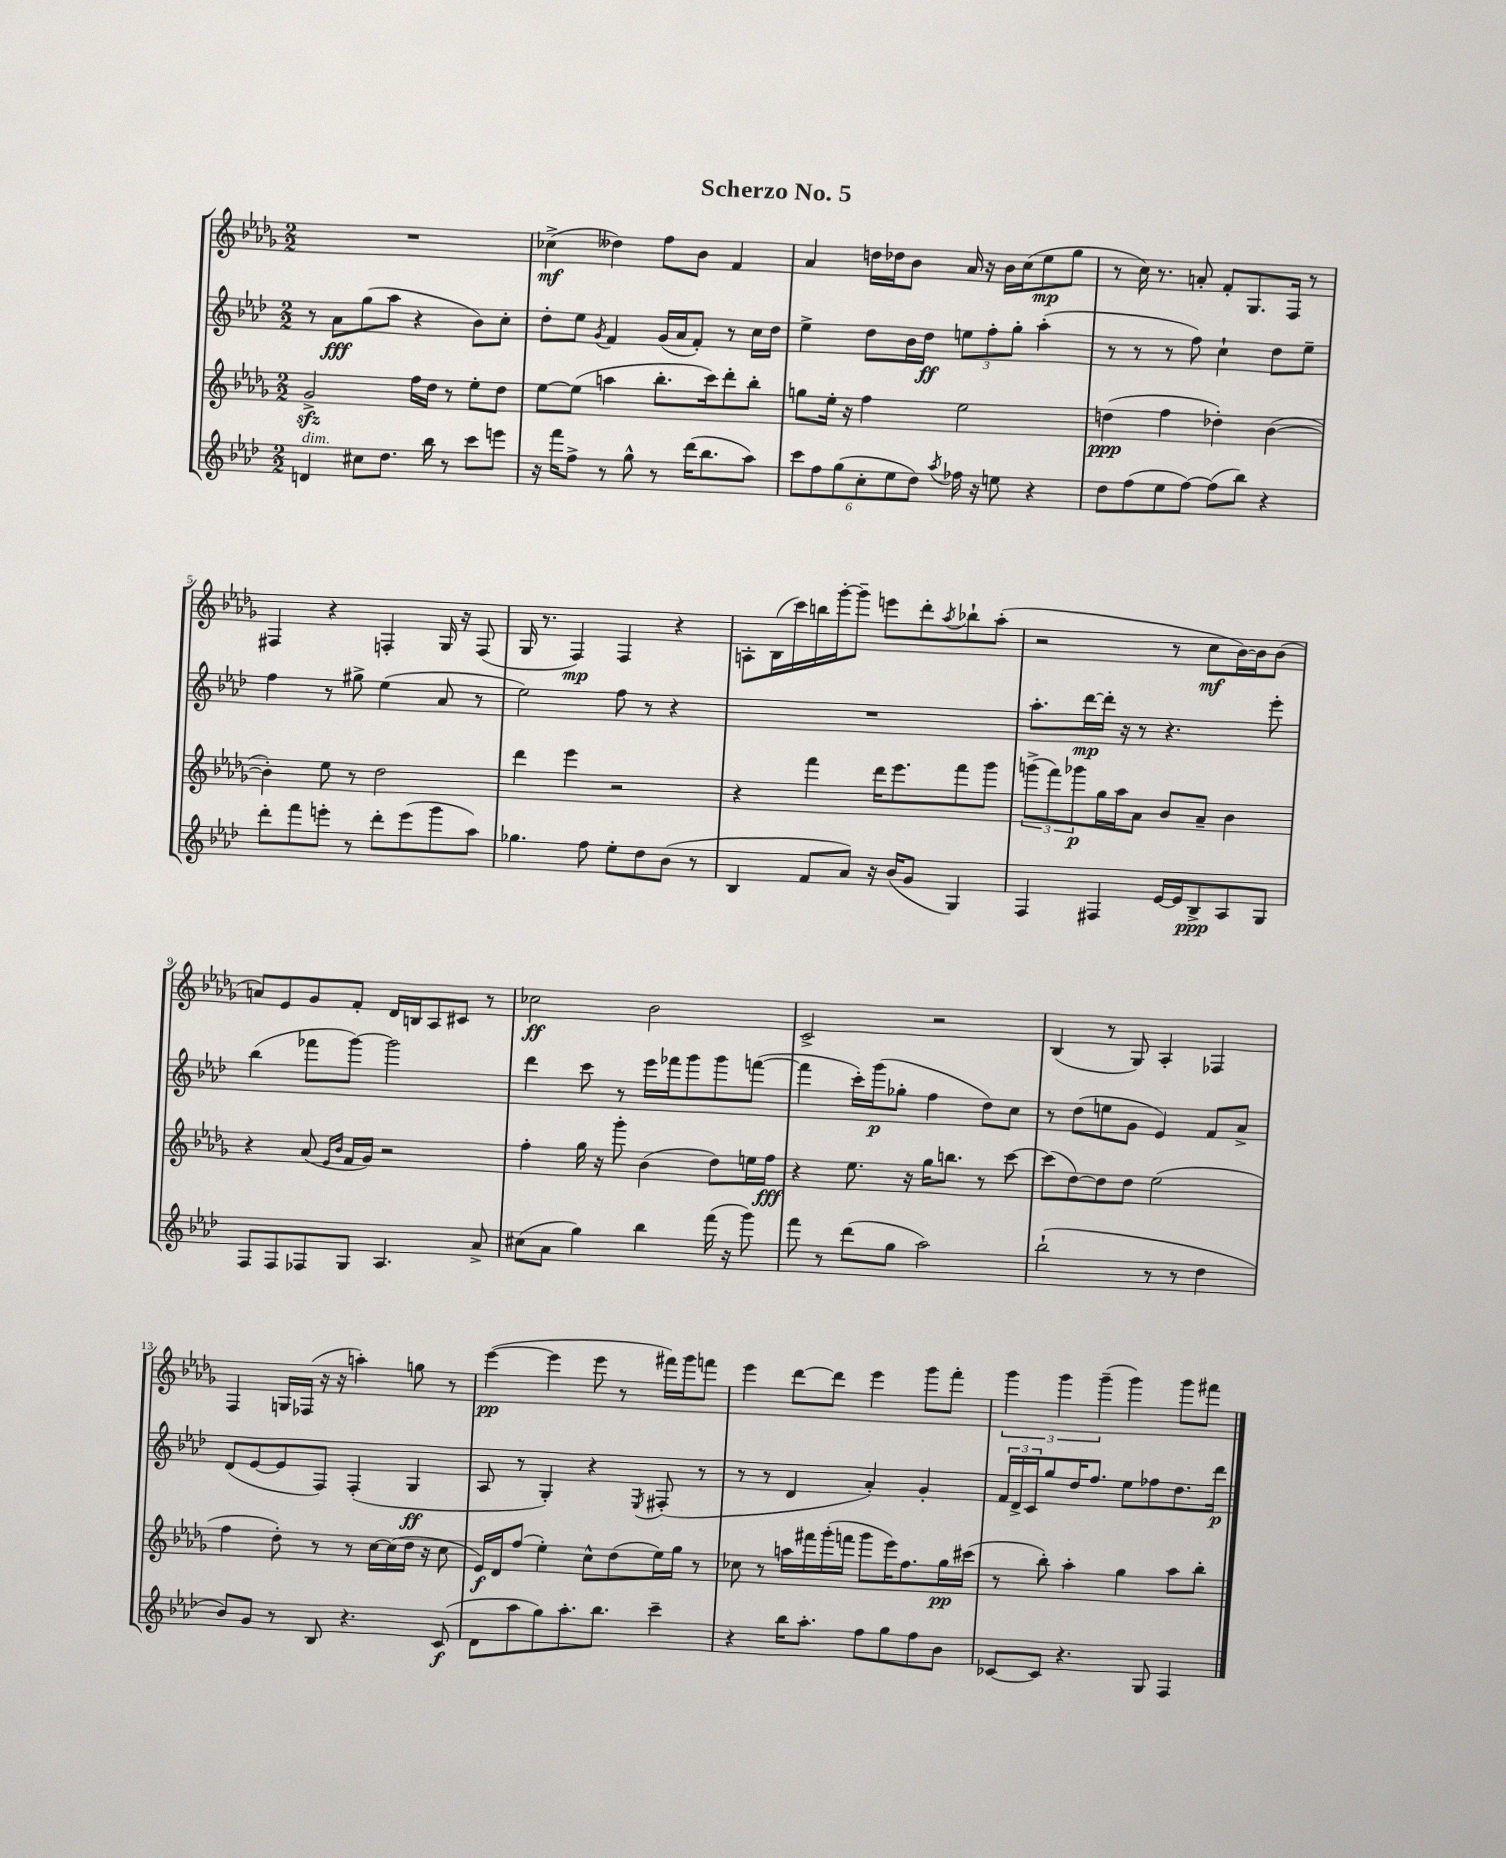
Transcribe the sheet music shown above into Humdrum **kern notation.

**kern	**dynam	**kern	**dynam	**kern	**dynam	**kern	**dynam
*part4	*part4	*part3	*part3	*part2	*part2	*part1	*part1
*staff4	*staff4	*staff3	*staff3	*staff2	*staff2	*staff1	*staff1
*clefG2	*	*clefG2	*	*clefG2	*	*clefG2	*
*k[b-e-a-d-]	*	*k[b-e-a-d-g-]	*	*k[b-e-a-d-]	*	*k[b-e-a-d-g-]	*
*M2/2	*	*M2/2	*	*M2/2	*	*M2/2	*
=1	=1	=1	=1	=1	=1	=1	=1
!LO:TX:a:i:t=dim.	!	!	!	!	!	!	!
4dn/	.	2g-zz^/	.	8r	.	1r	.
.	.	.	.	8a-\L	fff	.	.
8cc#X\L	.	.	.	(8gg\	.	.	.
8.dd-\J	.	.	.	8aa-\J	.	.	.
.	.	16ff\LL	.	4r	.	.	.
16bb-\	.	16dd-\JJ	.	.	.	.	.
8r	.	8r	.	.	.	.	.
8ccc\L	.	8ee-'\L	.	8b-\L)	.	.	.
8eeen\J	.	8dd-\J	.	8cc'\J	.	.	.
=2	=2	=2	=2	=2	=2	=2	=2
16r	.	[8ee-\L	.	8dd-'\L	.	(4cc-X^\	mf
16fff\KL	.	.	.	.	.	.	.
8ff^\J	.	(8ee-\J]	.	8ee-\J	.	.	.
.	.	.	.	8qg/	.	.	.
8r	.	4aan\	.	4f/	.	4dd--X\)	.
8gg^^\	.	.	.	.	.	.	.
8r	.	8.bb-'\L	.	(16g/LL	.	8ff\L	.
.	.	.	.	16a-/J	.	.	.
(16ddd-\KL	.	.	.	8f'/J)	.	8b-\J	.
8.bb-\	.	16ccc\k)	.	.	.	.	.
.	.	8ddd-'\	.	8r	.	4f/	.
8aa-\J)	.	8bb-'\J	.	16cc\LL	.	.	.
.	.	.	.	16dd-\JJ	.	.	.
=3	=3	=3	=3	=3	=3	=3	=3
12ccc\L	.	8ggn\L	.	4ee-^\	.	4a-/	.
12ff\	.	.	.	.	.	.	.
.	.	16ee-'\Jk	.	.	.	.	.
(12gg\	.	.	.	.	.	.	.
.	.	16r	.	.	.	.	.
12cc'\	.	4ff\	.	8dd-\L	.	16ddn\LL	.
.	.	.	.	.	.	16dd-X\J	.
12ee-\	.	.	.	.	.	.	.
.	.	.	.	16b-\L	.	8b-\J	.
12dd-\J)	.	.	.	.	.	.	.
.	.	.	.	16dd-\JJ	ff	.	.
8qaa-/	.	.	.	.	.	.	.
16ff-X\	.	2ee-\	.	12een\L	.	16a-/	.
16r	.	.	.	.	.	16r	.
.	.	.	.	12ff'\	.	.	.
8een\	.	.	.	.	.	16b-\LL	.
.	.	.	.	12gg'\J	.	.	.
.	.	.	.	.	.	(16cc\J	.
4r	.	.	.	(4aa-'\	.	8ee-\	mp
.	.	.	.	.	.	8gg-\J	.
=4	=4	=4	=4	=4	=4	=4	=4
8dd-\L	.	(4ddn\	ppp	8r	.	8r	.
(8ff\	.	.	.	8r	.	16cc\)	.
.	.	.	.	.	.	8.r	.
8ee-\	.	4ff\	.	8r	.	.	.
[8ff\J)	.	.	.	8ff\)	.	8an'/	.
(8ff\L]	.	4dd-X'\)	.	4cc`\	.	8f'/L	.
8bb-\J)	.	.	.	.	.	8.G-/	.
4r	.	([4b-\	.	8dd-\L	.	.	.
.	.	.	.	.	.	16F/Jk	.
.	.	.	.	8ee-~\J	.	8r	.
!!LO:LB:g=z
=5	=5	=5	=5	=5	=5	=5	=5
8ddd-'\L	.	4b-'\])	.	4ff\	.	4F#X/	.
8fff\	.	.	.	.	.	.	.
8eeen'\J	.	8ee-\	.	8r	.	4r	.
8r	.	8r	.	8gg#X^\	.	.	.
8ddd-'\L	.	2dd-\	.	(4ee-\	.	4Fn'/	.
(8eee\	.	.	.	.	.	.	.
8ggg\	.	.	.	8a-/	.	16G-/	.
.	.	.	.	.	.	16r	.
8aa-\J)	.	.	.	8r	.	(8F/	.
=6	=6	=6	=6	=6	=6	=6	=6
4.gg-X\	.	4ddd-\	.	2ee-\)	.	16G-/	.
.	.	.	.	.	.	8.r	.
.	.	4eee-\	.	.	.	4F/)	mp
8ff\	.	.	.	.	.	.	.
8ee-'\L	.	2r	.	8ff\	.	4F/	.
8dd-\	.	.	.	8r	.	.	.
(8b-\J	.	.	.	4r	.	4r	.
8r	.	.	.	.	.	.	.
=7	=7	=7	=7	=7	=7	=7	=7
4B-/	.	4r	.	1r	.	8An'\L	.
.	.	.	.	.	.	(16B-\L	.
.	.	.	.	.	.	16ccc\)	.
8f/L	.	4fff\	.	.	.	16bbn\	.
.	.	.	.	.	.	[16ggg-'\J	.
8a-/J)	.	.	.	.	.	8ggg-~\J]	.
16r	.	16ddd-\KL	.	.	.	8eeen\L	.
(16b-/KL	.	8.eee-\	.	.	.	.	.
8g/J	.	.	.	.	.	8ddd-'\	.
.	.	.	.	.	.	8qaa-/	.
4G/)	.	8fff\	.	.	.	8bb-X`\	.
.	.	8ggg-\J	.	.	.	(8aa-'\J	.
=8	=8	=8	=8	=8	=8	=8	=8
4F/	.	(12gggn^\L	.	8.aa-'\L	.	2r	.
.	.	12fff\)	.	.	.	.	.
.	.	12ggg-X\	p	.	.	.	.
.	.	.	.	[16ddd-\L	mp	.	.
4F#X/	.	16gg-\L	.	16ddd-'\JJ]	.	.	.
.	.	16aa-\J	.	16r	.	.	.
.	.	8a-\J	.	8r	.	.	.
[16e-/LL	.	8b-/L	.	4.r	.	8r	.
16e-/J]	.	.	.	.	.	.	.
8B-^/	ppp	8a-~/J	.	.	.	8cc\L	mf
8A-/	.	4b-\	.	.	.	[16b-\L)	.
.	.	.	.	.	.	16b-\J]	.
8G/J	.	.	.	8eee-'\	.	(8b-\J	.
!!LO:LB:g=z
=9	=9	=9	=9	=9	=9	=9	=9
8F/L	.	4r	.	(4bb-\	.	8an/L)	.
8F/	.	.	.	.	.	8e-/	.
8F-X/	.	(8a-/	.	8fff-X\L	.	8g-/	.
.	.	16qqe-/LL	.	.	.	.	.
.	.	16qqb-/JJ	.	.	.	.	.
8G/J	.	16f/LL	.	[8ggg\J)	.	8f'/J	.
.	.	16g-/JJ)	.	.	.	.	.
4.A-/	.	2r	.	2ggg\]	.	16d-/LL	.
.	.	.	.	.	.	16Bn/J	.
.	.	.	.	.	.	8A-/	.
.	.	.	.	.	.	8c#X/J	.
8a-^/	.	.	.	.	.	8r	.
=10	=10	=10	=10	=10	=10	=10	=10
(8cc#X\L	.	4ff'\	.	4ddd-\	.	2cc-X\	ff
8a-\J	.	.	.	.	.	.	.
4gg\)	.	16gg-\	.	8ccc\	.	.	.
.	.	16r	.	.	.	.	.
.	.	8ggg-'\	.	8r	.	.	.
4bb-\	.	(4b-\	.	16eee-\LL	.	2b-\	.
.	.	.	.	16fff-X\J	.	.	.
.	.	.	.	8ggg\	.	.	.
(16fff\	.	8dd-\L)	.	8ggg\	.	.	.
16r	.	.	.	.	.	.	.
8ggg\)	.	16een\L	.	([8fffn\J	.	.	.
.	.	16ff\JJ	fff	.	.	.	.
=11	=11	=11	=11	=11	=11	=11	=11
8fff\	.	4r	.	4fff\]	.	2c^/	.
8r	.	.	.	.	.	.	.
(8ddd-\L	.	8.ee-\	.	16ccc'\LL)	.	.	.
.	.	.	.	(16ggg\J	p	.	.
8gg\J	.	.	.	8gg-X'\J	.	.	.
.	.	16r	.	.	.	.	.
2aa-\)	.	16gg-\KL	.	4ff\	.	2r	.
.	.	8.bbn\J	.	.	.	.	.
.	.	8r	.	8dd-\L)	.	.	.
.	.	[8ccc\	.	8cc\J	.	.	.
=12	=12	=12	=12	=12	=12	=12	=12
(2bb-`\	.	(8ccc\L]	.	8r	.	(4B-/	.
.	.	[8dd-\)	.	(8dd-\L	.	.	.
.	.	8dd-\]	.	8een\	.	8r	.
.	.	8dd-\J	.	8g\J	.	8G-/)	.
8r	.	(2ee-\	.	4e-/)	.	4A-'/	.
8r	.	.	.	.	.	.	.
4dd-\	.	.	.	8f/L	.	4F-X/	.
.	.	.	.	8a-^/J	.	.	.
!!LO:LB:g=z
=13	=13	=13	=13	=13	=13	=13	=13
8b-/L)	.	4ff\	.	(8d-/L	.	4F/	.
8g/J	.	.	.	[8e-/	.	.	.
8r	.	8dd-'\)	.	8e-/]	.	16Gn/LL	.
.	.	.	.	.	.	(16F-X/JJ	.
8B-/	.	8r	.	8F/J)	.	16r	.
.	.	.	.	.	.	16r	.
4.r	.	8r	.	(4F'/	.	4aan'\)	.
.	.	[16cc\LL	.	.	.	.	.
.	.	(16cc\]	.	.	.	.	.
.	.	16dd-\JJ	.	4G/	ff	8ggn\	.
.	.	16r	.	.	.	.	.
(8c/	f	8cc\	.	.	.	8r	.
=14	=14	=14	=14	=14	=14	=14	=14
8d-\L	.	16e-/LL)	f	8A-/	.	([4eee-\	pp
.	.	16d-/J	.	.	.	.	.
8aa-\	.	(8ff/J	.	8r	.	.	.
8gg\)	.	4ee-'\)	.	4G'/)	.	4eee-\]	.
8.aa-'\	.	.	.	.	.	.	.
.	.	8cc^^\L	.	4r	.	8eee-\	.
8.bb-\J	.	.	.	.	.	.	.
.	.	(8dd-\	.	.	.	8r	.
.	.	.	.	8qE-/	.	.	.
4ccc~\	.	16ee-\L)	.	(8F#X'/	.	16fff#X\LL)	.
.	.	16gg-\JJ	.	.	.	16ggg-\J	.
.	.	8r	.	8r	.	8fffn\J	.
=15	=15	=15	=15	=15	=15	=15	=15
4r	.	8cc-X\	.	8r	.	4eee-\	.
.	.	8r	.	8r	.	.	.
16bb-\KL	.	16aan\LL	.	4d-/	.	[8ddd-\L	.
8.aa-'\J	.	16fff#X\	.	.	.	.	.
.	.	(16ggg-'\	.	.	.	8ddd-\J]	.
.	.	16fffn\JJ	.	.	.	.	.
8ff\L	.	8ggg-\L	.	4a-'/)	.	4eee-\	.
8gg\	.	16eee-\K)	.	.	.	.	.
.	.	8.ff\	.	.	.	.	.
8ff\	.	.	.	4g'/	.	8ggg-\L	.
8b-\J	.	16gg-\L	pp	.	.	8fff'\J	.
.	.	(16ccc#X\JJ	.	.	.	.	.
=16	=16	=16	=16	=16	=16	=16	=16
[8c-X/L	.	8r	.	24f/LL	.	6ggg-\	.
.	.	.	.	24d-^/	.	.	.
.	.	.	.	24c/J	.	.	.
8c-/J]	.	8bb-'\)	.	8gg/	.	.	.
.	.	.	.	.	.	6ggg-\	.
4.r	.	4aa-'\	.	16dd-/K	.	.	.
.	.	.	.	8.ff/J	.	.	.
.	.	.	.	.	.	(6ggg-~\	.
.	.	4gg-\	.	8ee-\L	.	4ggg-\)	.
8G/	.	.	.	8ff-X\	.	.	.
4F/	.	8aa-\L	.	8.dd-\	.	8ggg-\L	.
.	.	8bb-'\J	.	.	.	8fff#X\J	.
.	.	.	.	16ddd-\Jk	p	.	.
==	==	==	==	==	==	==	==
*-	*-	*-	*-	*-	*-	*-	*-
